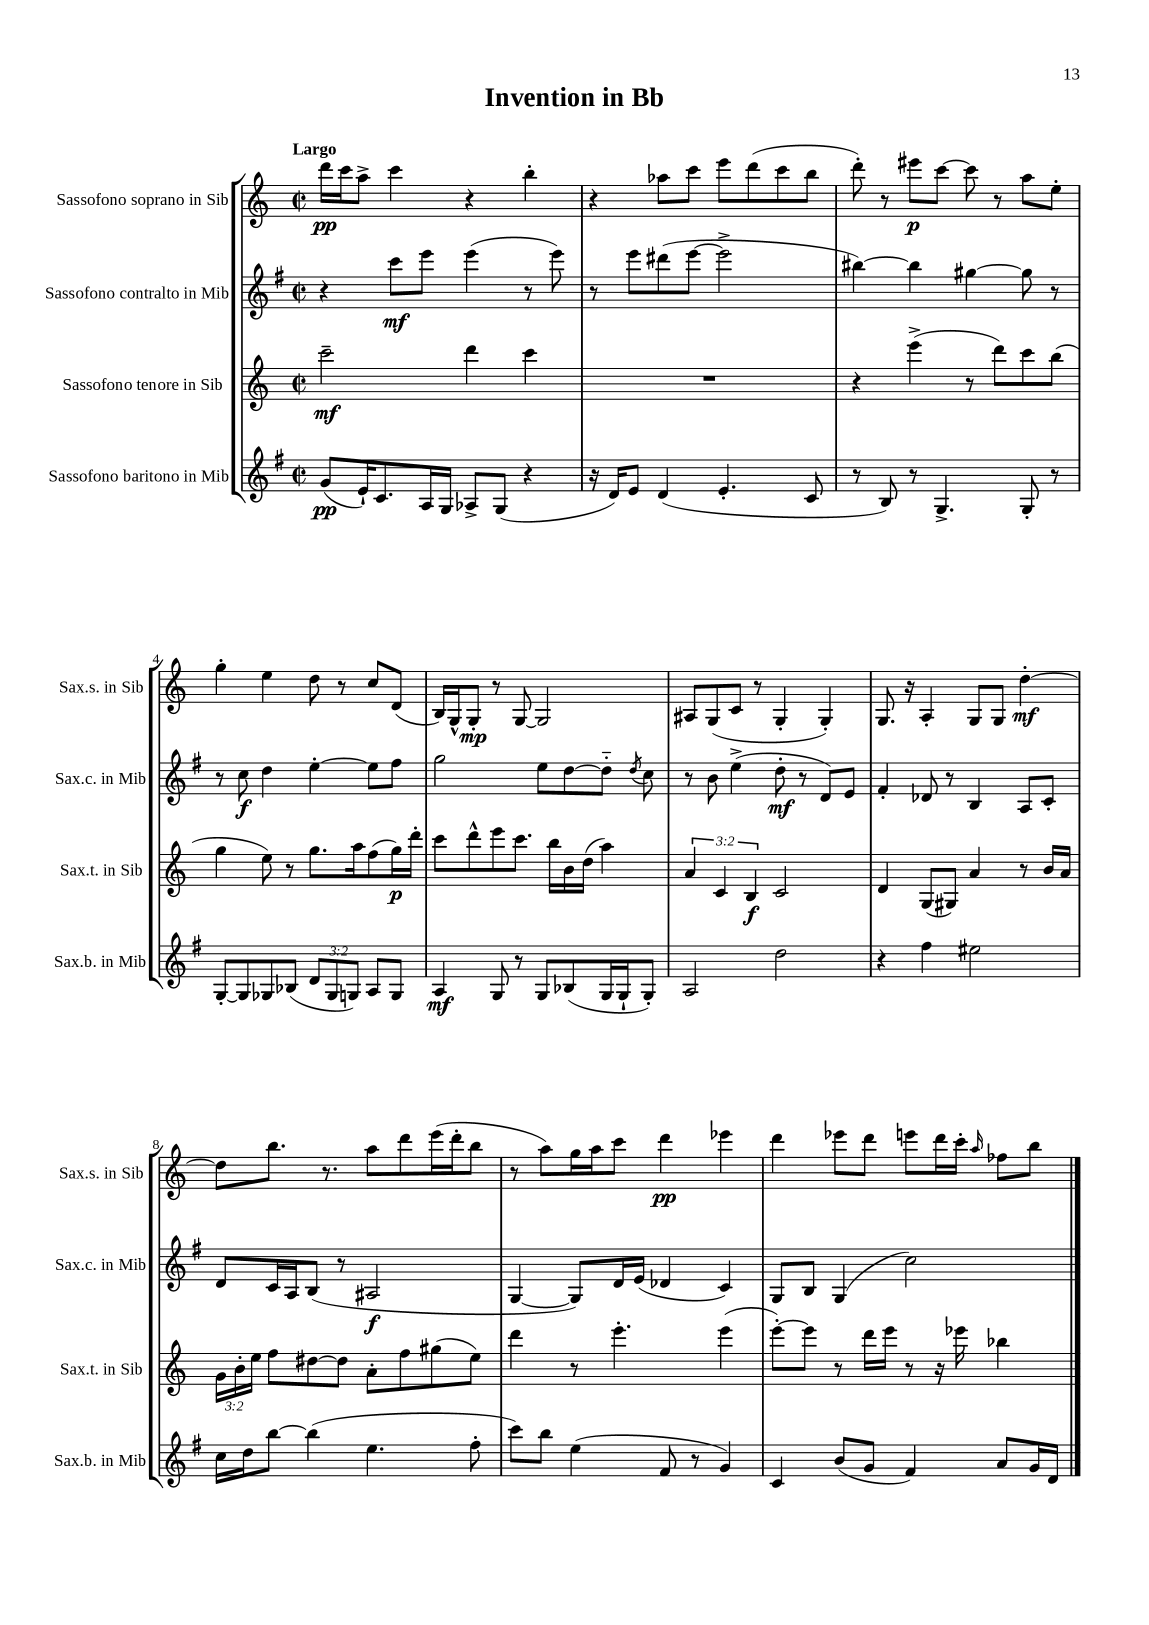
\header { title = "Invention in Bb" }
<<
\new StaffGroup <<
\new Staff = "s0" \with { instrumentName = "Sassofono soprano in Sib" shortInstrumentName = "Sax.s. in Sib" } {
    \clef treble \key c \major \defaultTimeSignature \time 2/2 \tempo "Largo"
    \autoBeamOff d'''16[\pp c'''16 a''8]-> c'''4 r4 b''4-. |
    r4 aes''8[ c'''8] e'''8[ d'''8( c'''8 b''8] |
    d'''8-.) r8 eis'''8[\p c'''8]~ c'''8 r8 a''8[ e''8]-. |
    g''4-. e''4 d''8 r8 c''8[ d'8]( |
    b16[) g16-^ g8]-.\mp r8 g8~ g2 |
    ais8[ g8( c'8] r8 g4-. g4-.) |
    g8. r16 a4-. g8[ g8] d''4~-.\mf |
    d''8[ b''8.] r8. a''8[ d'''8 e'''16( d'''16-. b''8] |
    r8 a''8[) g''16 a''16 c'''8] d'''4\pp ees'''4 |
    d'''4 ees'''8[ d'''8] e'''8[ d'''16 c'''16]-. \grace { a''16 } fes''8[ b''8] \bar "|." |
}
\new Staff = "s1" \with { instrumentName = "Sassofono contralto in Mib" shortInstrumentName = "Sax.c. in Mib" } {
    \clef treble \key g \major \defaultTimeSignature \time 2/2
    \autoBeamOff r4 c'''8[\mf e'''8] e'''4( r8 e'''8) |
    r8 e'''8[ dis'''8( e'''8]~ e'''2-> |
    bis''4~) bis''4 gis''4~ gis''8 r8 |
    r8 c''8\f d''4 e''4~-. e''8[ fis''8] |
    g''2 e''8[ d''8~ d''8]-_ \acciaccatura { d''8 } c''8 |
    r8 b'8 e''4->( d''8-.\mf r8 d'8[) e'8] |
    fis'4-. des'8 r8 b4 a8[ c'8]-. |
    d'8[ c'16 a16 b8]( r8 ais2\f |
    g4~ g8[) d'16 e'16]( des'4 c'4) |
    g8[ b8] g4( c''2) \bar "|." |
}
\new Staff = "s2" \with { instrumentName = "Sassofono tenore in Sib" shortInstrumentName = "Sax.t. in Sib" } {
    \clef treble \key c \major \defaultTimeSignature \time 2/2 \override Staff.TupletNumber.text = #tuplet-number::calc-fraction-text
    \autoBeamOff c'''2--\mf d'''4 c'''4 |
    R1 |
    r4 e'''4->( r8 d'''8[) c'''8 b''8]( |
    g''4 e''8) r8 g''8.[ a''16 f''8( g''16\p) d'''16]-. |
    c'''8[ d'''8-^ e'''8 c'''8.] b''16[ b'16 d''16]( a''4) |
    \tuplet 3/2 { a'4 c'4 b4\f } c'2 |
    d'4 g8[( gis8]) a'4 r8 b'16[ a'16] |
    \tuplet 3/2 { g'16[ b'16-. e''16] } f''8[ dis''8~ dis''8] a'8[-. f''8 gis''8( e''8]) |
    d'''4 r8 e'''4.-. e'''4( |
    e'''8[~-.) e'''8] r8 d'''16[ e'''16] r8 r16 ees'''16 bes''4 \bar "|." |
}
\new Staff = "s3" \with { instrumentName = "Sassofono baritono in Mib" shortInstrumentName = "Sax.b. in Mib" } {
    \clef treble \key g \major \defaultTimeSignature \time 2/2 \override Staff.TupletNumber.text = #tuplet-number::calc-fraction-text
    \autoBeamOff g'8[\pp( e'16-!) c'8. a16 g16] aes8[-> g8]( r4 |
    r16 d'16[) e'8] d'4( e'4.-. c'8 |
    r8 b8) r8 g4.-> g8-. r8 |
    g8[~-. g8 ges8 bes8]( \tuplet 3/2 { d'8[ ges8 g8]) } a8[ g8] |
    a4\mf g8 r8 g8[ bes8( g16 g16-! g8]-.) |
    a2 d''2 |
    r4 fis''4 eis''2 |
    c''16[ d''16 b''8]~ b''4( e''4. fis''8-. |
    c'''8[) b''8] e''4( fis'8 r8 g'4) |
    c'4 b'8[( g'8] fis'4) a'8[ g'16 d'16] \bar "|." |
}
>>
>>
